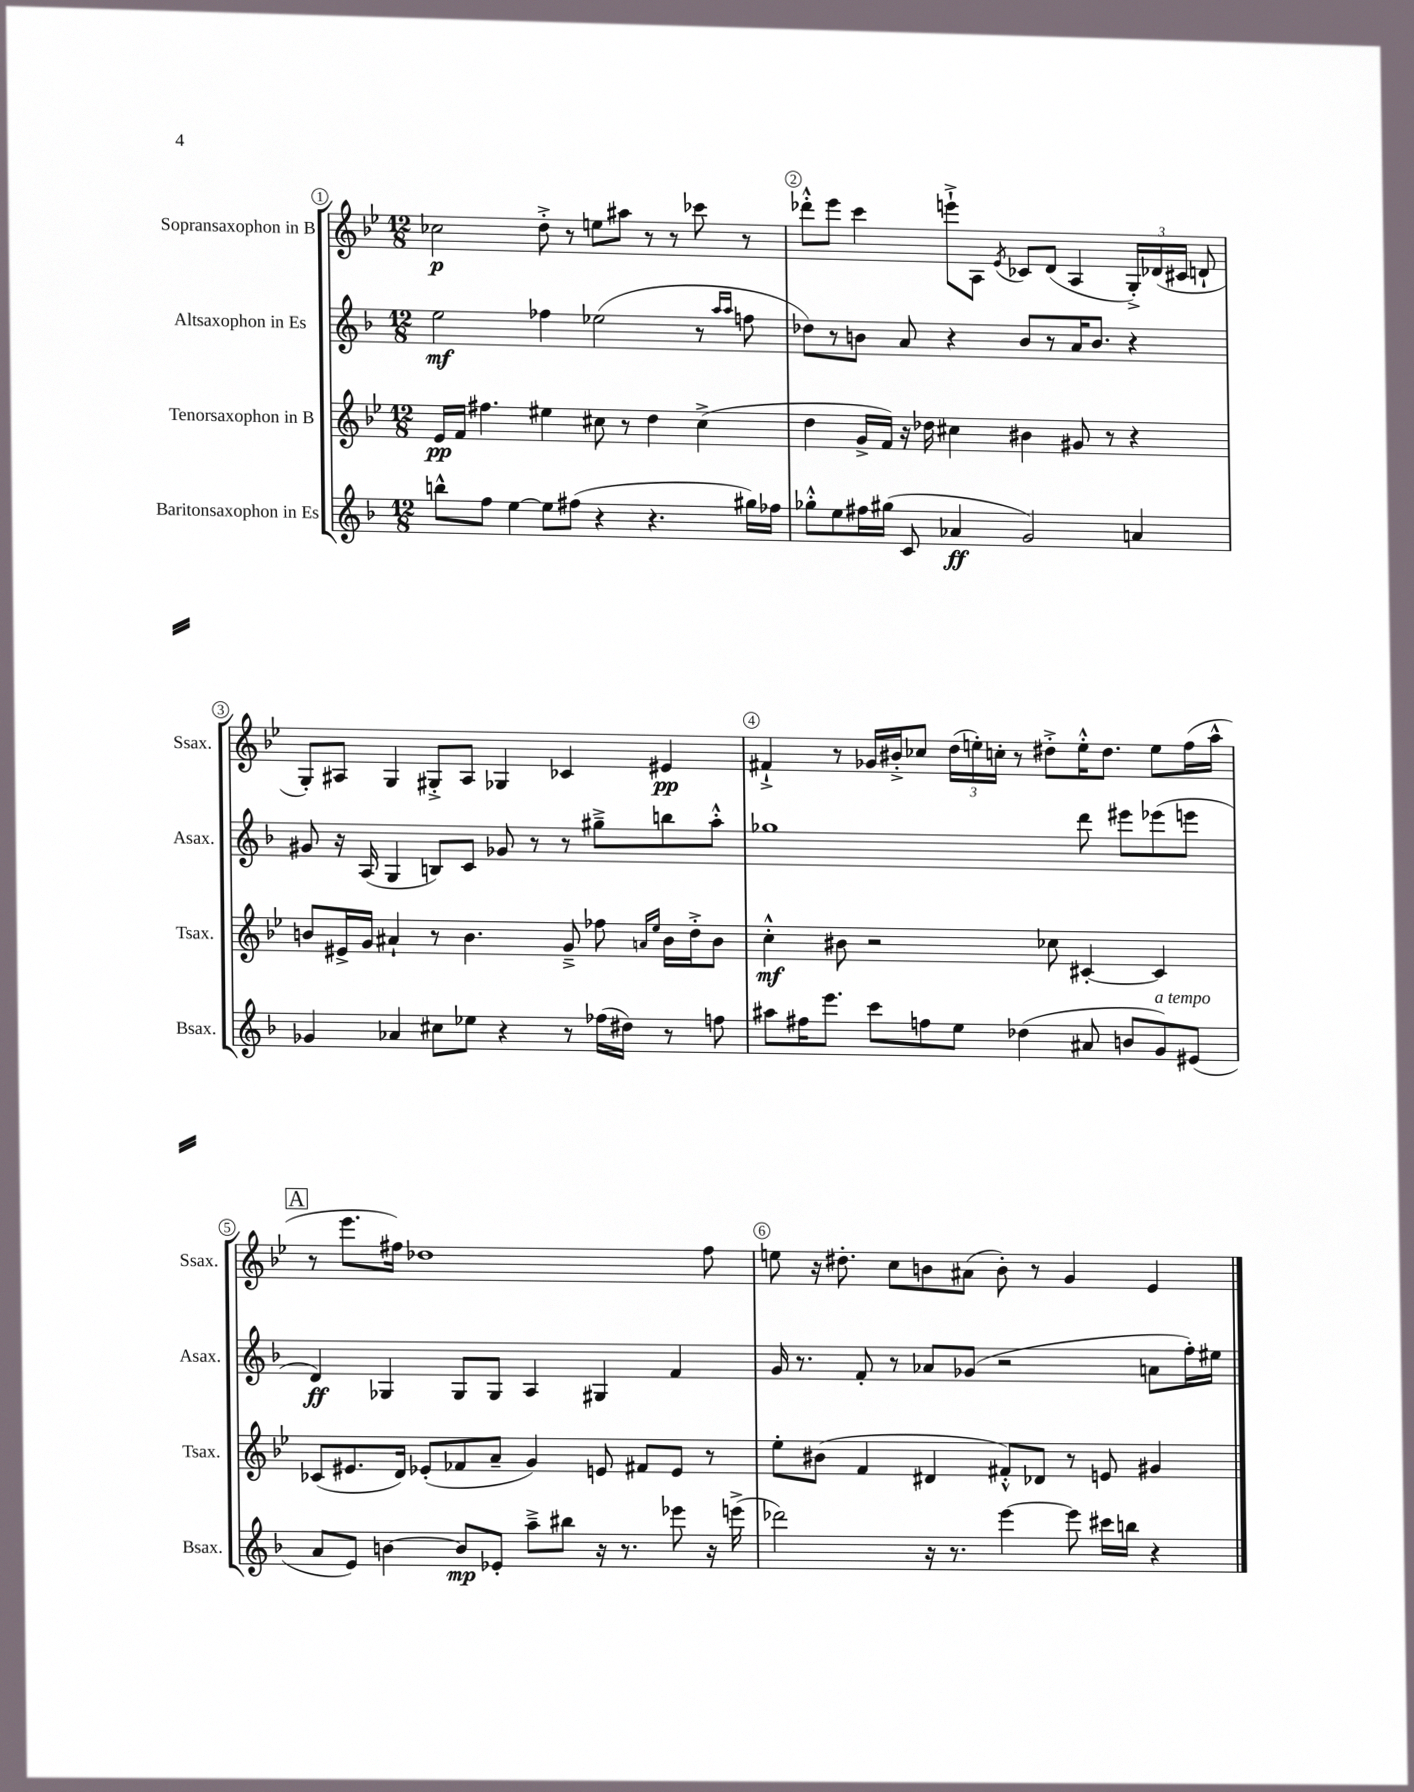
<<
\new StaffGroup <<
\new Staff = "s0" \with { instrumentName = "Sopransaxophon in B" shortInstrumentName = "Ssax." } {
    \clef treble \key bes \major \numericTimeSignature \time 12/8
    \autoBeamOff ces''2\p d''8-.-> r8 e''8[ ais''8] r8 r8 ces'''8 r8 |
    des'''8[-.-^ ees'''8] c'''4 e'''8[-!-> a8] \acciaccatura { ees'8 } ces'8[ d'8]( a4 \tuplet 3/2 { g16[-.->) des'16( cis'16] } d'8-! |
    g8[-.) ais8] g4 gis8[-.-> ais8] ges4 ces'4 eis'4\pp |
    fis'4-!-> r8 ges'16[ bis'16-.-> ces''8] \tuplet 3/2 { d''16[( e''16-.) c''16]-. } r8 dis''8[-.-> e''16-.-^ dis''8.] e''8[ f''16( a''16]-^ |
    \mark \markup { \box "A" } r8 ees'''8.[ fis''16]) des''1 fis''8 |
    e''8 r16 dis''8.-. c''8[ b'8 ais'8]( b'8-.) r8 g'4 ees'4 \bar "|." |
}
\new Staff = "s1" \with { instrumentName = "Altsaxophon in Es" shortInstrumentName = "Asax." } {
    \clef treble \key f \major \numericTimeSignature \time 12/8
    \autoBeamOff e''2\mf fes''4 ees''2( r8 \grace { a''16[ a''16] } f''8 |
    des''8[) r8 b'8] a'8 r4 b'8[ r8 a'16 b'8.] r4 |
    gis'8 r16 a16( g4 b8[) c'8] ges'8 r8 r8 gis''8[---> b''8 a''8]-.-^ |
    ges''1 d'''8 eis'''8[ ees'''8( e'''8] |
    \mark \markup { \box "A" } d'4\ff) ges4 ges8[ ges8] a4 gis4 f'4 |
    g'16 r8. f'8-. r8 aes'8[ ges'8]( r2 a'8[ f''16-.) eis''16] \bar "|." |
}
\new Staff = "s2" \with { instrumentName = "Tenorsaxophon in B" shortInstrumentName = "Tsax." } {
    \clef treble \key bes \major \numericTimeSignature \time 12/8
    \autoBeamOff ees'16[\pp f'16] fis''4. eis''4 cis''8 r8 d''4 cis''4->( |
    d''4 g'16[-> f'16]) r16 des''16 cis''4 bis'4 gis'8 r8 r4 |
    b'8[ eis'16-> g'16] ais'4-! r8 b'4. g'8---> fes''8 \grace { a'16[ ees''16] } b'16[ d''16-.-> b'8] |
    c''4-.-^\mf bis'8 r2 ces''8 cis'4~-. cis'4 |
    \mark \markup { \box "A" } ces'8[( eis'8. d'16]) ees'8[-.( fes'8 a'8]-- g'4) e'8 fis'8[ e'8] r8 |
    ees''8[-. bis'8]( f'4 dis'4 fis'8[-.-^) des'8] r8 e'8 gis'4 \bar "|." |
}
\new Staff = "s3" \with { instrumentName = "Baritonsaxophon in Es" shortInstrumentName = "Bsax." } {
    \clef treble \key f \major \numericTimeSignature \time 12/8
    \autoBeamOff b''8[-^ f''8] e''4~ e''8[ fis''8]( r4 r4. gis''16[) fes''16] |
    ges''8[-.-^ e''8 fis''16 gis''16]( c'8 aes'4\ff g'2) a'4 |
    ges'4 aes'4 cis''8[ ees''8] r4 r8 fes''16[( dis''16]) r8 f''8 |
    ais''8[ fis''16 e'''8.] c'''8[ f''8 e''8] des''4( ais'8 b'8[ g'8^\markup { \italic "a tempo" }) eis'8]( |
    \mark \markup { \box "A" } a'8[ e'8]) b'4~ b'8[\mp ees'8]-. a''8[---> bis''8] r16 r8. ees'''8 r16 e'''16->( |
    des'''2) r16 r8. e'''4~ e'''8 cis'''16[ b''16] r4 \bar "|." |
}
>>
>>
\layout { \context { \Score \override BarNumber.break-visibility = ##(#f #t #t) barNumberVisibility = #all-bar-numbers-visible \override BarNumber.stencil = #(make-stencil-circler 0.1 0.3 ly:text-interface::print) } }
